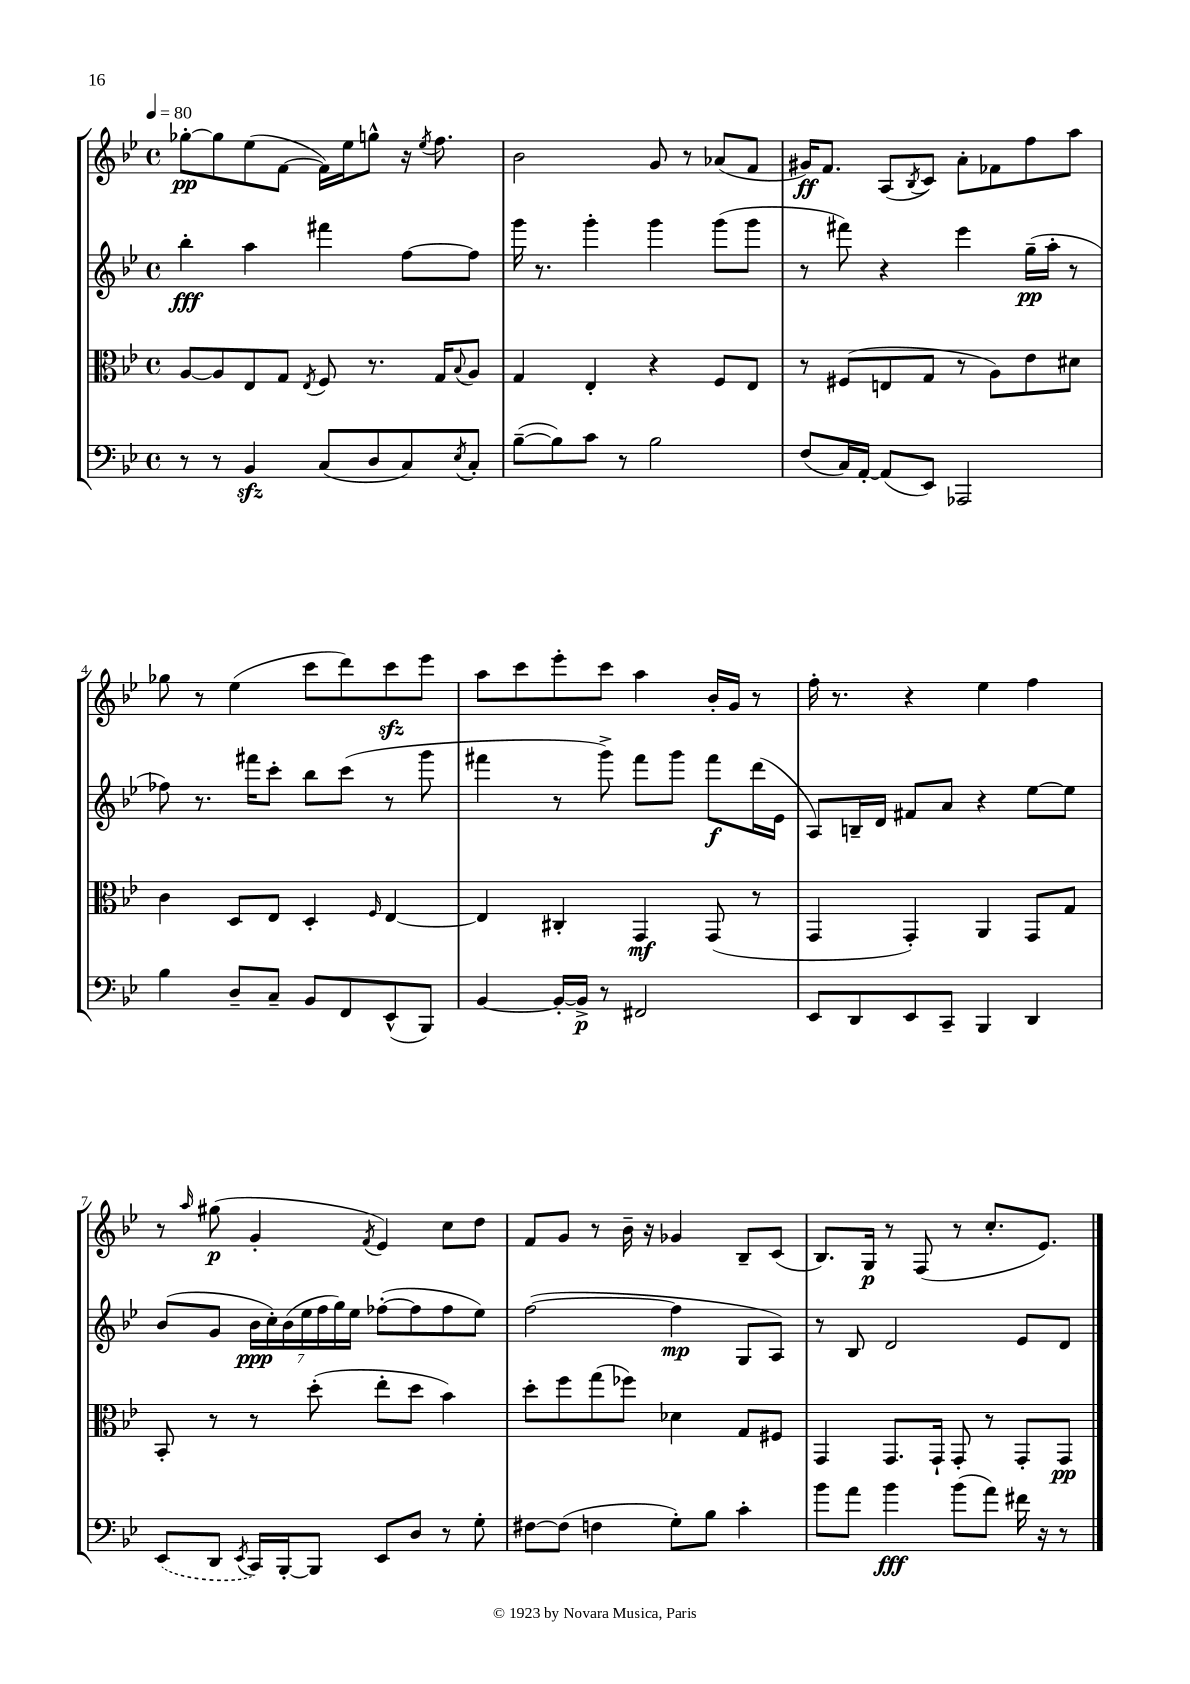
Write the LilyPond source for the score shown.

<<
\new StaffGroup <<
\new Staff = "s0" {
    \clef treble \key bes \major \defaultTimeSignature \time 4/4 \tempo 4 = 80
    ges''8~-.\pp ges''8 ees''8( f'8~ f'16) ees''16 g''8-^ r16 \acciaccatura { ees''8 } f''8. |
    bes'2 g'8 r8 aes'8( f'8 |
    gis'16\ff) f'8. a8( \acciaccatura { bes8 } c'8) a'8-. fes'8 f''8 a''8 |
    ges''8 r8 ees''4( c'''8 d'''8) c'''8\sfz ees'''8 |
    a''8 c'''8 ees'''8-. c'''8 a''4 bes'16-. g'16 r8 |
    f''16-. r8. r4 ees''4 f''4 |
    r8 \grace { a''16 } gis''8\p( g'4-. \acciaccatura { f'8 } ees'4) c''8 d''8 |
    f'8 g'8 r8 bes'16-- r16 ges'4 bes8-- c'8( |
    bes8.) g16\p r8 f8( r8 c''8.-. ees'8.) \bar "|." |
}
\new Staff = "s1" {
    \clef treble \key bes \major \defaultTimeSignature \time 4/4
    bes''4-.\fff a''4 fis'''4 f''8~ f''8 |
    g'''16 r8. g'''4-. g'''4 g'''8( g'''8 |
    r8 fis'''8) r4 ees'''4 g''16--\pp( a''16-. r8 |
    fes''8) r8. fis'''16 c'''8-. bes''8 c'''8( r8 g'''8 |
    fis'''4 r8 g'''8->) fis'''8 g'''8 fis'''8\f d'''16( ees'16 |
    a8) b16-- d'16 fis'8 a'8 r4 ees''8~ ees''8 |
    bes'8( g'8 \tuplet 7/4 { bes'16\ppp c''16-.) bes'16( ees''16 f''16 g''16) ees''16 } fes''8~-.( fes''8 fes''8 ees''8) |
    f''2~( f''4\mp g8 a8) |
    r8 bes8 d'2 ees'8 d'8 \bar "|." |
}
\new Staff = "s2" {
    \clef alto \key bes \major \defaultTimeSignature \time 4/4
    a8~ a8 ees8 g8 \acciaccatura { ees8 } f8 r8. g16 \appoggiatura { bes8 } a8 |
    g4 ees4-. r4 f8 ees8 |
    r8 fis8( e8 g8 r8 a8) ees'8 dis'8 |
    c'4 d8 ees8 d4-. \grace { f16 } ees4~ |
    ees4 cis4-. g,4\mf g,8( r8 |
    g,4 g,4-.) a,4 g,8 g8 |
    bes,8-. r8 r8 d''8-.( ees''8-. d''8 bes'4) |
    d''8-. f''8 g''8( fes''8) des'4 g8 fis8 |
    g,4 g,8. g,16-! g,8-. r8 g,8-. g,8\pp \bar "|." |
}
\new Staff = "s3" {
    \clef bass \key bes \major \defaultTimeSignature \time 4/4
    r8 r8 bes,4\sfz c8( d8 c8) \acciaccatura { ees8 } c8-. |
    bes8~--( bes8) c'8 r8 bes2 |
    f8( c16) a,16~-. a,8( ees,8) aes,,2 |
    bes4 d8-- c8-- bes,8 f,8 ees,8-^( bes,,8) |
    bes,4~ bes,16~-. bes,16->\p r8 fis,2 |
    ees,8 d,8 ees,8 c,8-- bes,,4 d,4 |
    \once \slurDashed ees,8( d,8 \acciaccatura { ees,8 } c,16) bes,,16~-. bes,,8 ees,8 d8 r8 g8-. |
    fis8~ fis8( f4 g8-.) bes8 c'4-. |
    bes'8 a'8 bes'4\fff bes'8( a'8) fis'16 r16 r8 \bar "|." |
}
>>
>>
